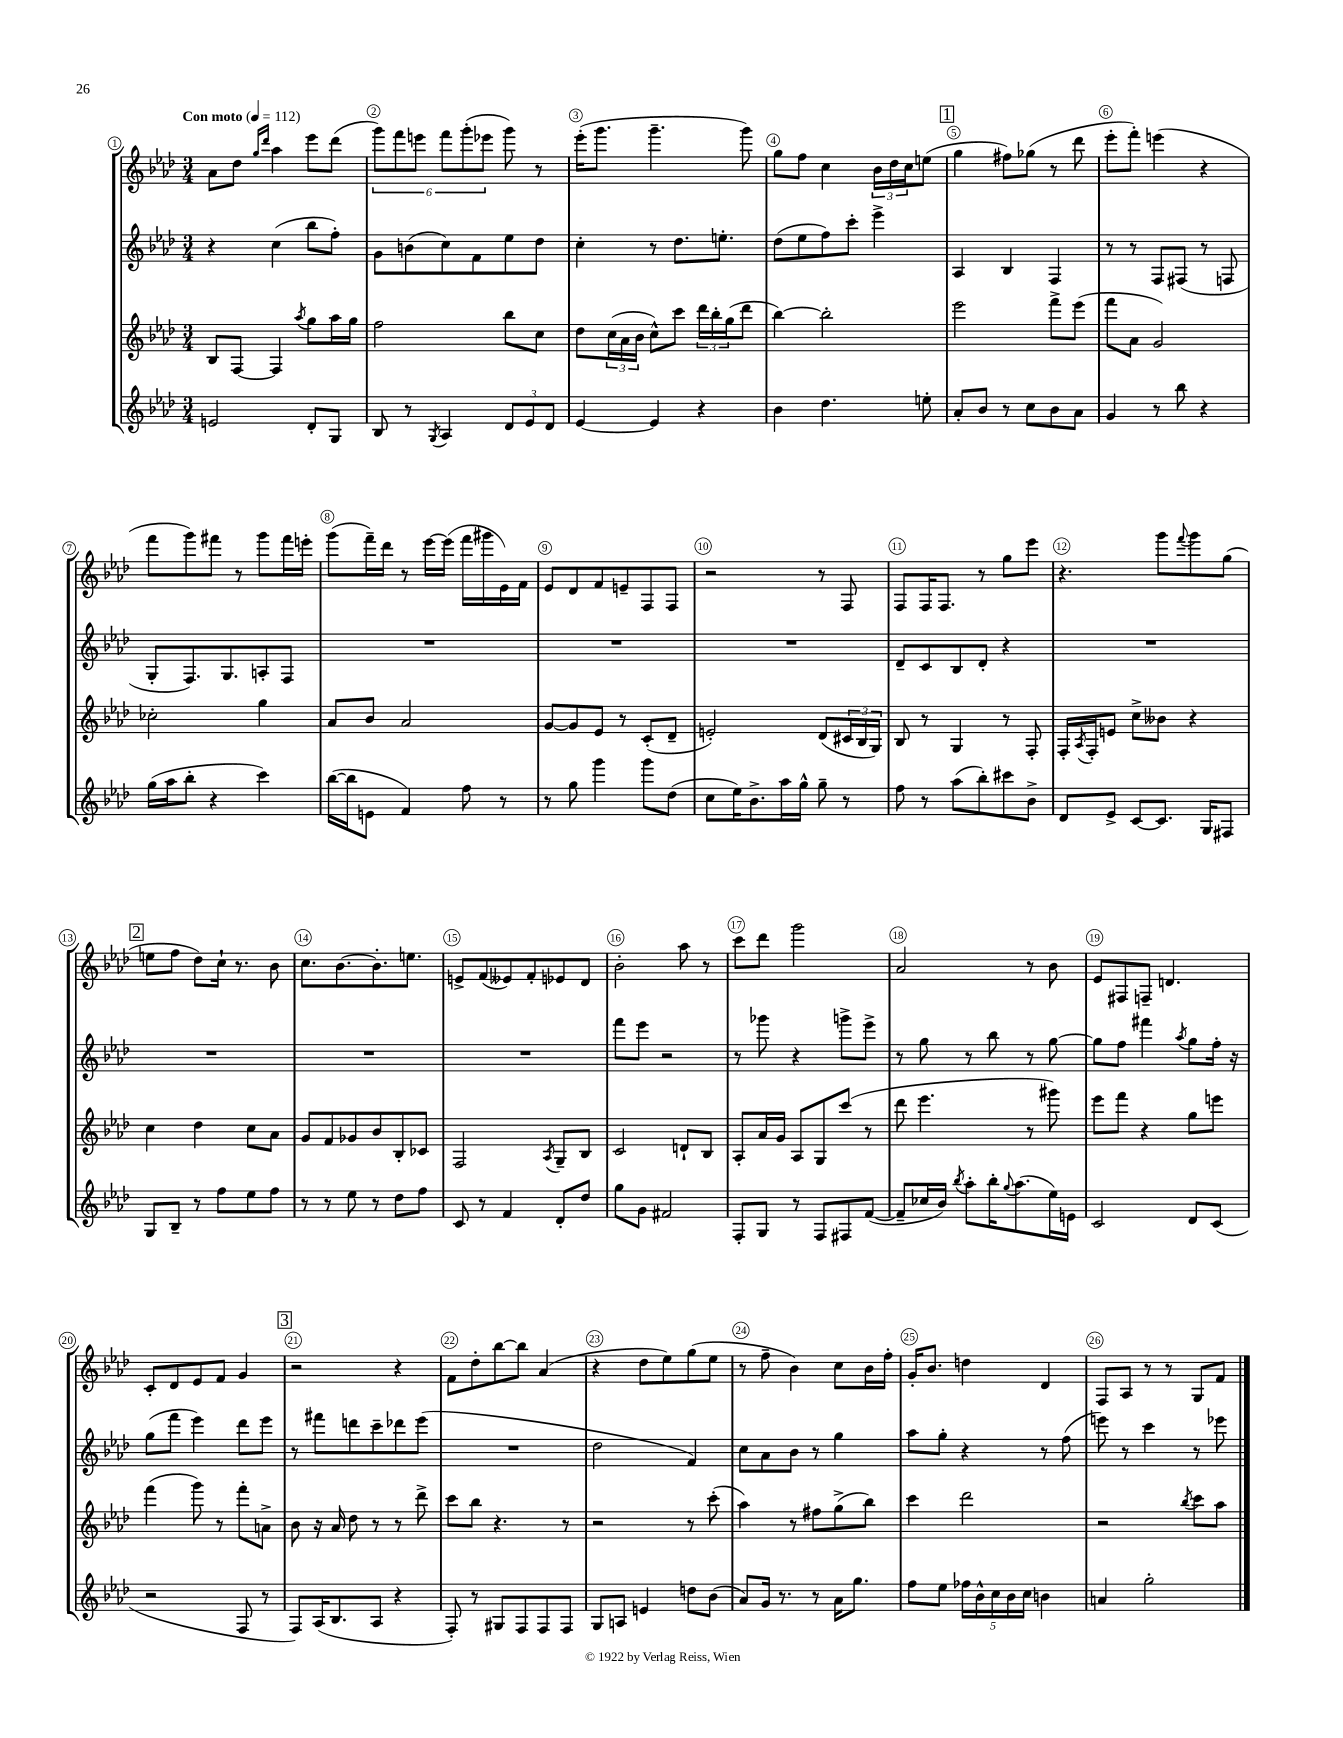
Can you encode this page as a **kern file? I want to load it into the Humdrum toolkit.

**kern	**kern	**kern	**kern
*staff4	*staff3	*staff2	*staff1
*clefG2	*clefG2	*clefG2	*clefG2
*k[b-e-a-d-]	*k[b-e-a-d-]	*k[b-e-a-d-]	*k[b-e-a-d-]
*M3/4	*M3/4	*M3/4	*M3/4
*MM112	*MM112	*MM112	*MM112
2e	8B-	4r	8a-
.	[8F	.	8dd-
.	.	.	16qqgg
.	.	.	16qqddd-
.	4F]	(4cc	4aa-
.	8qaa-	.	.
8d-'	8gg	8bb-	8eee-
8G	16aa-	8ff')	(8ddd-
.	16gg	.	.
=	=	=	=
8B-	2ff	8g	12ggg)
.	.	.	12fff
8r	.	(8b	.
.	.	.	12eee
8qG	.	.	.
4A-	.	8cc)	12fff
.	.	.	(12ggg'
.	.	8f	.
.	.	.	12eee-
12d-	8bb-	8ee-	8ggg)
12e-	.	.	.
.	8cc	8dd-	8r
12d-	.	.	.
=	=	=	=
[4e-	8dd-	4cc'	(16eee-'
.	.	.	8.ggg
.	(24cc	.	.
.	24a-	.	.
.	24b-	.	.
4e-]	8cc^^)	8r	4.ggg~
.	8ccc	8.dd-	.
4r	24ddd-	.	.
.	24bb-'	.	.
.	.	8.ee'	.
.	(24gg	.	.
.	8ddd-	.	8ggg)
=	=	=	=
4b-	[4bb-)	(8dd-	8gg
.	.	8ee-	8ff
4.dd-	2bb-']	8ff)	4cc
.	.	8ccc'	.
.	.	4eee-^	24b-
.	.	.	24dd-
.	.	.	24cc
8ee'	.	.	(8ee
=	=	=	=
8a-'	2eee-	4A-	4gg
8b-	.	.	.
8r	.	4B-	8ff#)
8cc	.	.	(8gg-
8b-	8fff^	4F	8r
8a-	(8eee-	.	8ddd-
=	=	=	=
4g	8fff	8r	8eee-'
.	8a-	8r	8fff')
8r	2g)	8F	(4eee
8bb-	.	(8F#	.
4r	.	8r	4r
.	.	8F	.
=	=	=	=
(16gg	2cc-'	8G'	8fff
16aa-	.	.	.
8bb-'	.	8.F)	8ggg)
4r	.	.	8fff#
.	.	8.G	.
.	.	.	8r
4ccc)	4gg	8A'	8ggg
.	.	8F	16fff#
.	.	.	16eee'
=	=	=	=
([16bb-	8a-	2.r	(8ggg
16bb-]	.	.	.
8e	8b-	.	16fff~)
.	.	.	16ddd-
4f)	2a-	.	8r
.	.	.	[16eee-
.	.	.	(16eee-]
8ff	.	.	16fff
.	.	.	16ggg#
8r	.	.	16e-)
.	.	.	16f
=	=	=	=
8r	[8g	2.r	8e-
8gg	8g]	.	8d-
4ggg	8e-	.	8f
.	8r	.	8e~
8ggg	(8c'	.	8F
(8dd-	8d-~	.	8F
=	=	=	=
8cc	2e')	2.r	2r
16ee-)	.	.	.
8.b-^	.	.	.
16aa-	.	.	.
16gg^^	.	.	.
8gg~	(8d-	.	8r
8r	24c#	.	8F
.	24B-	.	.
.	24G)	.	.
=	=	=	=
8ff	8B-	8d-~	8F
8r	8r	8c	16F
.	.	.	8.F
(8aa-	4G	8B-	.
8bb-')	.	8d-'	8r
8ccc#	8r	4r	8gg
8b-^	8F'	.	8eee-
=	=	=	=
8d-	16F'	2.r	4.r
.	8qA-	.	.
.	16F'	.	.
8e-^	8e	.	.
[8c	8cc^	.	.
8.c]	8b--	.	8ggg
.	.	.	8qqfff
.	4r	.	8ggg
16G	.	.	.
8F#	.	.	(8gg
=	=	=	=
8G	4cc	2.r	8ee
8B-~	.	.	8ff
8r	4dd-	.	8dd-)
8ff	.	.	16cc`
.	.	.	8.r
8ee-	8cc	.	.
8ff	8a-	.	8b-
=	=	=	=
8r	8g	2.r	8.cc
8r	8f	.	.
.	.	.	[8.b-
8ee-	8g-	.	.
8r	8b-	.	8.b-']
8dd-	8B-'	.	.
.	.	.	8.ee
8ff	8c-	.	.
=	=	=	=
8c	2F	2.r	8e^
8r	.	.	(8f
4f	.	.	8e--)
.	.	.	8f'
.	8qA-	.	.
8d-'	8G~	.	8e-
8dd-	8B-	.	8d-
=	=	=	=
8gg	2c	8fff	2b-'
8g	.	8eee-	.
2f#	.	2r	.
.	8d`	.	8aa-
.	8B-	.	8r
=	=	=	=
8F'	8A-'	8r	8ccc
8G	16a-	8ggg-	8ddd-
.	16g	.	.
8r	8A-	4r	2ggg
8F	8G	.	.
8F#	(8ccc	8ggg^	.
([8f	8r	8eee-^	.
=	=	=	=
8f~]	8ddd-	8r	2a-
16cc-	4.eee-	8gg	.
16b-)	.	.	.
8qbb-	.	.	.
8aa-'	.	8r	.
16bb-'	.	8bb-	.
8qqgg	.	.	.
(8.aa-	.	.	.
.	8r	8r	8r
16ee-)	8ggg#)	[8gg	8b-
16e	.	.	.
=	=	=	=
2c	8eee-	8gg]	8e-
.	8fff	8ff	8F#
.	4r	4fff#	8F~
.	.	.	4.d
.	.	8qaa-	.
8d-	8gg	8gg	.
(8c	8eee	16ff'	.
.	.	16r	.
=	=	=	=
2r	(4fff	(8gg	8c'
.	.	8fff	8d-
.	8ggg)	4eee-)	8e-
.	8r	.	8f
8F	8fff'	8ddd-	4g
8r	8a^	8eee-	.
=	=	=	=
8F)	8b-	8r	2r
(16A-	16r	8fff#	.
8.B-	16a-	.	.
.	8dd-	8ddd	.
8A-	8r	8ccc~	.
4r	8r	8ddd-	4r
.	8ddd-^	(8eee-	.
=	=	=	=
8F')	8ccc	2.r	8f
8r	8bb-	.	8dd-'
8G#	4.r	.	[8bb-
8F	.	.	8bb-]
8F	.	.	(4a-
8F	8r	.	.
=	=	=	=
8G	2r	2dd-	4r
8A	.	.	.
4e	.	.	8dd-
.	.	.	8ee-)
8dd	8r	4f)	(8gg
(8b-	(8ccc'	.	8ee-
=	=	=	=
8a-)	4aa-)	8cc	8r
16g	.	8a-	8ff~
8.r	.	.	.
.	8r	8b-	4b-)
8r	8ff#	8r	.
16a-	(8gg^	4gg	8cc
8.gg	.	.	.
.	8bb-)	.	16b-
.	.	.	16ff'
=	=	=	=
8ff	4ccc	8aa-	16g'
.	.	.	8.b-
8ee-	.	8gg'	.
20ff-	2ddd-	4r	4dd
20b-^^	.	.	.
20cc	.	.	.
20b-	.	.	.
20cc	.	.	.
4b	.	8r	4d-
.	.	(8ff	.
=	=	=	=
4a	2r	8eee)	8F
.	.	8r	8A-
2gg'	.	4ccc	8r
.	.	.	8r
.	8qbb-	.	.
.	8ccc	8r	8G
.	8aa-	8eee-	8f
==	==	==	==
*-	*-	*-	*-
